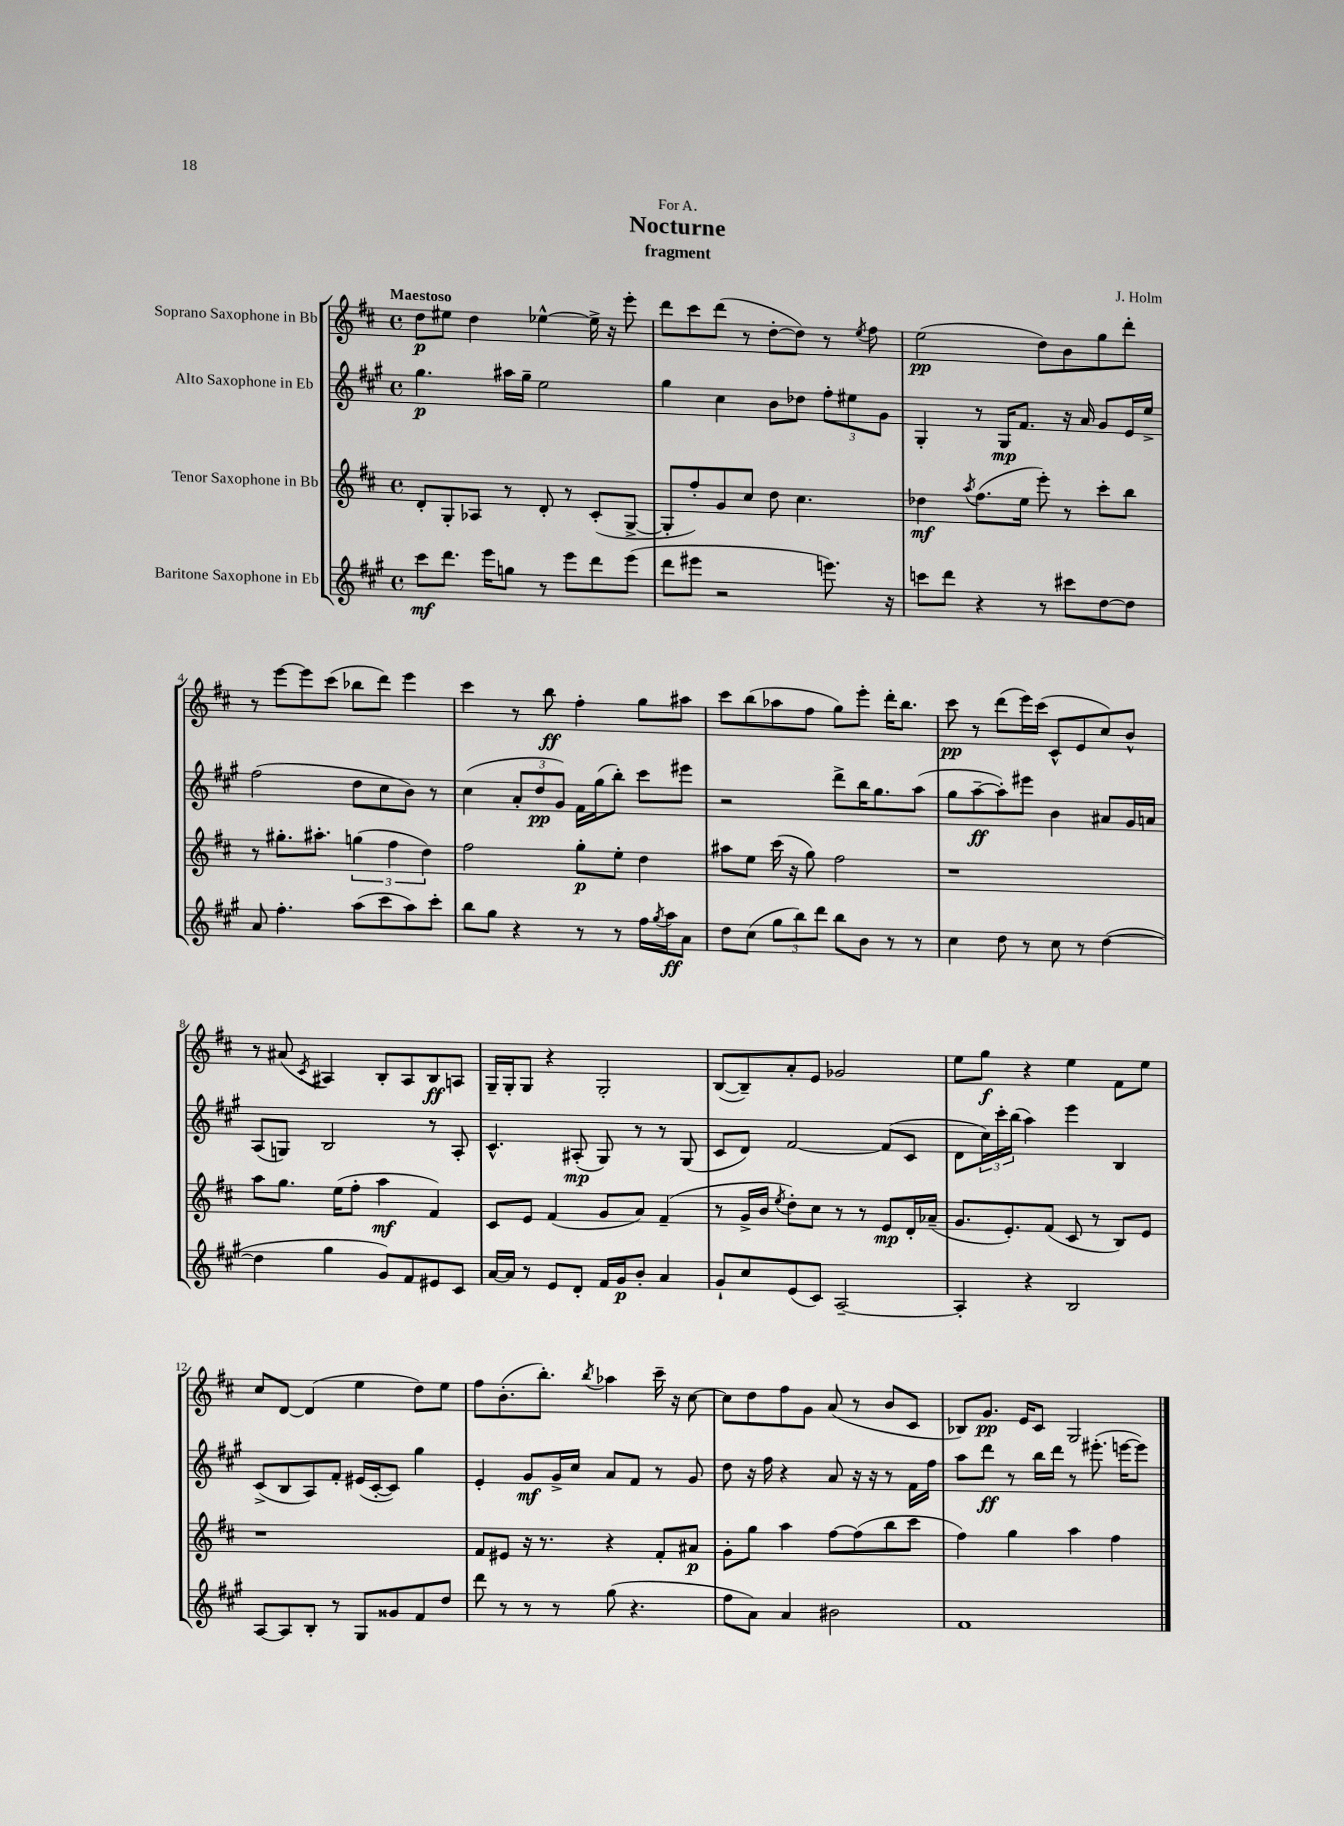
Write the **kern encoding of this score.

**kern	**kern	**kern	**kern
*staff4	*staff3	*staff2	*staff1
*clefG2	*clefG2	*clefG2	*clefG2
*k[f#c#g#]	*k[f#c#]	*k[f#c#g#]	*k[f#c#]
*M4/4	*M4/4	*M4/4	*M4/4
*met(c)	*met(c)	*met(c)	*met(c)
8ccc#	8d'	4.gg#	8dd
8.ddd	8G'	.	8ee#
.	8A-	.	4dd
16eee	.	.	.
8gg	8r	16aa#	.
.	.	16gg#~	.
8r	8d'	2ee	[4ee-^^
8eee	8r	.	.
8ddd	(8c#'	.	16ee-^]
.	.	.	16r
(8eee	[8G^	.	8eee'
=	=	=	=
8ddd	8G']	4gg#	8ddd
8eee#	8ff#')	.	8ccc#
2r	8g	4cc#	(8ddd
.	8cc#	.	8r
.	8dd	8b	[8dd'
.	4.cc#	8dd-	8dd])
8.eee)	.	12ff#'	8r
.	.	12ee#	.
.	.	.	8qee
.	.	.	8ff#
.	.	12g#	.
16r	.	.	.
=	=	=	=
8ccc	4dd-	4G#'	(2ee
8ddd	.	.	.
.	8qaa	.	.
4r	(8.ff#	8r	.
.	.	16G#	.
.	16ee	8.f#	.
8r	8eee')	.	8dd)
8ccc#	8r	16r	8b
.	.	16a	.
[8dd	8ccc#'	8g#	8gg
8dd]	8bb	16e	8ddd'
.	.	16ee^	.
=	=	=	=
8a	8r	(2ff#	8r
4.ff#'	8.gg#'	.	[8eee
.	.	.	8eee]
.	8.aa#'	.	.
.	.	.	(8ccc#
(8aa	(6gg	8dd	8bb-
8ccc#	.	8cc#	8ddd)
.	6ff#	.	.
8aa)	.	8b)	4eee
.	6dd)	.	.
8ccc#'	.	8r	.
=	=	=	=
8bb	2ff#	(4cc#	4ccc#
8gg#	.	.	.
4r	.	12a'	8r
.	.	12dd	.
.	.	.	8bb
.	.	12g#)	.
8r	8gg'	16f#	4ff#'
.	.	(16gg#	.
8r	8ee'	8bb')	.
16ff#	4dd	8ccc#	8gg
8qgg#	.	.	.
16aa	.	.	.
8a	.	8eee#	8aa#
=	=	=	=
8dd	8aa#	2r	8ccc#
(8cc#	8ee	.	(8bb
12gg#	(16ccc#	.	8aa-
.	16r	.	.
12bb)	.	.	.
.	8gg)	.	8ff#
12ddd	.	.	.
8bb	2ff#	8ddd^	8gg)
8b	.	16bb	8eee'
.	.	8.gg#	.
8r	.	.	16ddd'
.	.	.	8.bb
8r	.	(8aa	.
=	=	=	=
4cc#	1r	8gg#	8ccc#
.	.	[8aa~	8r
8dd	.	8aa'])	(8ddd
8r	.	8eee#	16eee)
.	.	.	(16ccc#
8cc#	.	4b	8c#^^
8r	.	.	8e
([4dd	.	8a#	8cc#)
.	.	16g#	8b^^
.	.	16a	.
=	=	=	=
4dd]	8aa	(8A	8r
.	8.gg	8G)	(8a#
.	.	.	8qc#
4gg#	.	2B	4A#)
.	(16ee	.	.
.	8ff#'	.	.
8g#)	4aa	.	8B'
8f#	.	.	8A#
8e#	4f#)	8r	8B
8c#	.	8A'	8A
=	=	=	=
[16a	8c#	4.c#^^	16G~
16a]	.	.	16G'
8r	8e	.	8G
8e	(4f#	.	4r
8d'	.	(8A#'	.
16f#	8g	8G#)	2G'
16g#	.	.	.
8b'	8a)	8r	.
4a	(4f#~	8r	.
.	.	(8G#	.
=	=	=	=
8g#`	8r	8c#	([8B
8cc#	16g^	8d)	8B~])
.	16b	.	.
.	8qee	.	.
(8e	8dd')	[2f#	8a'
8c#)	8cc#	.	8e
[2A~	8r	.	2g-
.	8r	.	.
.	8e	(8f#]	.
.	16d'	8c#	.
.	(16a-~	.	.
=	=	=	=
4A']	8.g	8d	8ee
.	.	24cc#)	8gg
.	.	24ccc#'	.
.	8.e')	.	.
.	.	(24bb	.
4r	.	4aa)	4r
.	(8f#	.	.
2B	8c#	4eee	4ee
.	8r	.	.
.	8B)	4B	8f#
.	8e	.	8ee
=	=	=	=
[8A	1r	(8c#^	8cc#
8A]	.	8B	[8d
8B'	.	8A)	(4d]
8r	.	8f#'	.
8G#	.	(16e#	4ee
.	.	[16c#'	.
8g##	.	8c#])	.
8f#	.	4gg#	8dd)
8dd	.	.	8ee
=	=	=	=
8ddd	8f#	4e'	8ff#
8r	8e#	.	(8.b'
8r	16r	8g#	.
.	8.r	.	8.bb')
8r	.	16g#^	.
.	.	16cc#	.
.	.	.	8qbb
(8gg#	4r	8a	4aa-
4.r	.	8f#	.
.	8f#'	8r	16ccc#~
.	.	.	16r
.	8a#	8g#	[8cc#
=	=	=	=
8ff#	8g'	8dd	8cc#]
8a)	8gg	16r	8dd
.	.	16ff#	.
4a	4aa	4r	8ff#
.	.	.	8g
2b#	[8ff#	8a	(8a
.	(8ff#]	16r	8r
.	.	16r	.
.	8bb	8r	8b
.	8ccc#	16f#	8c#
.	.	16ff#	.
=	=	=	=
1f#	4ff#)	8aa	8B-)
.	.	8ddd	8.g
.	4gg	8r	.
.	.	.	16e
.	.	16bb	8c#
.	.	16ddd	.
.	4aa	8r	2G
.	.	(8.eee#'	.
.	4ff#	.	.
.	.	[16eee	.
.	.	8eee])	.
==	==	==	==
*-	*-	*-	*-
